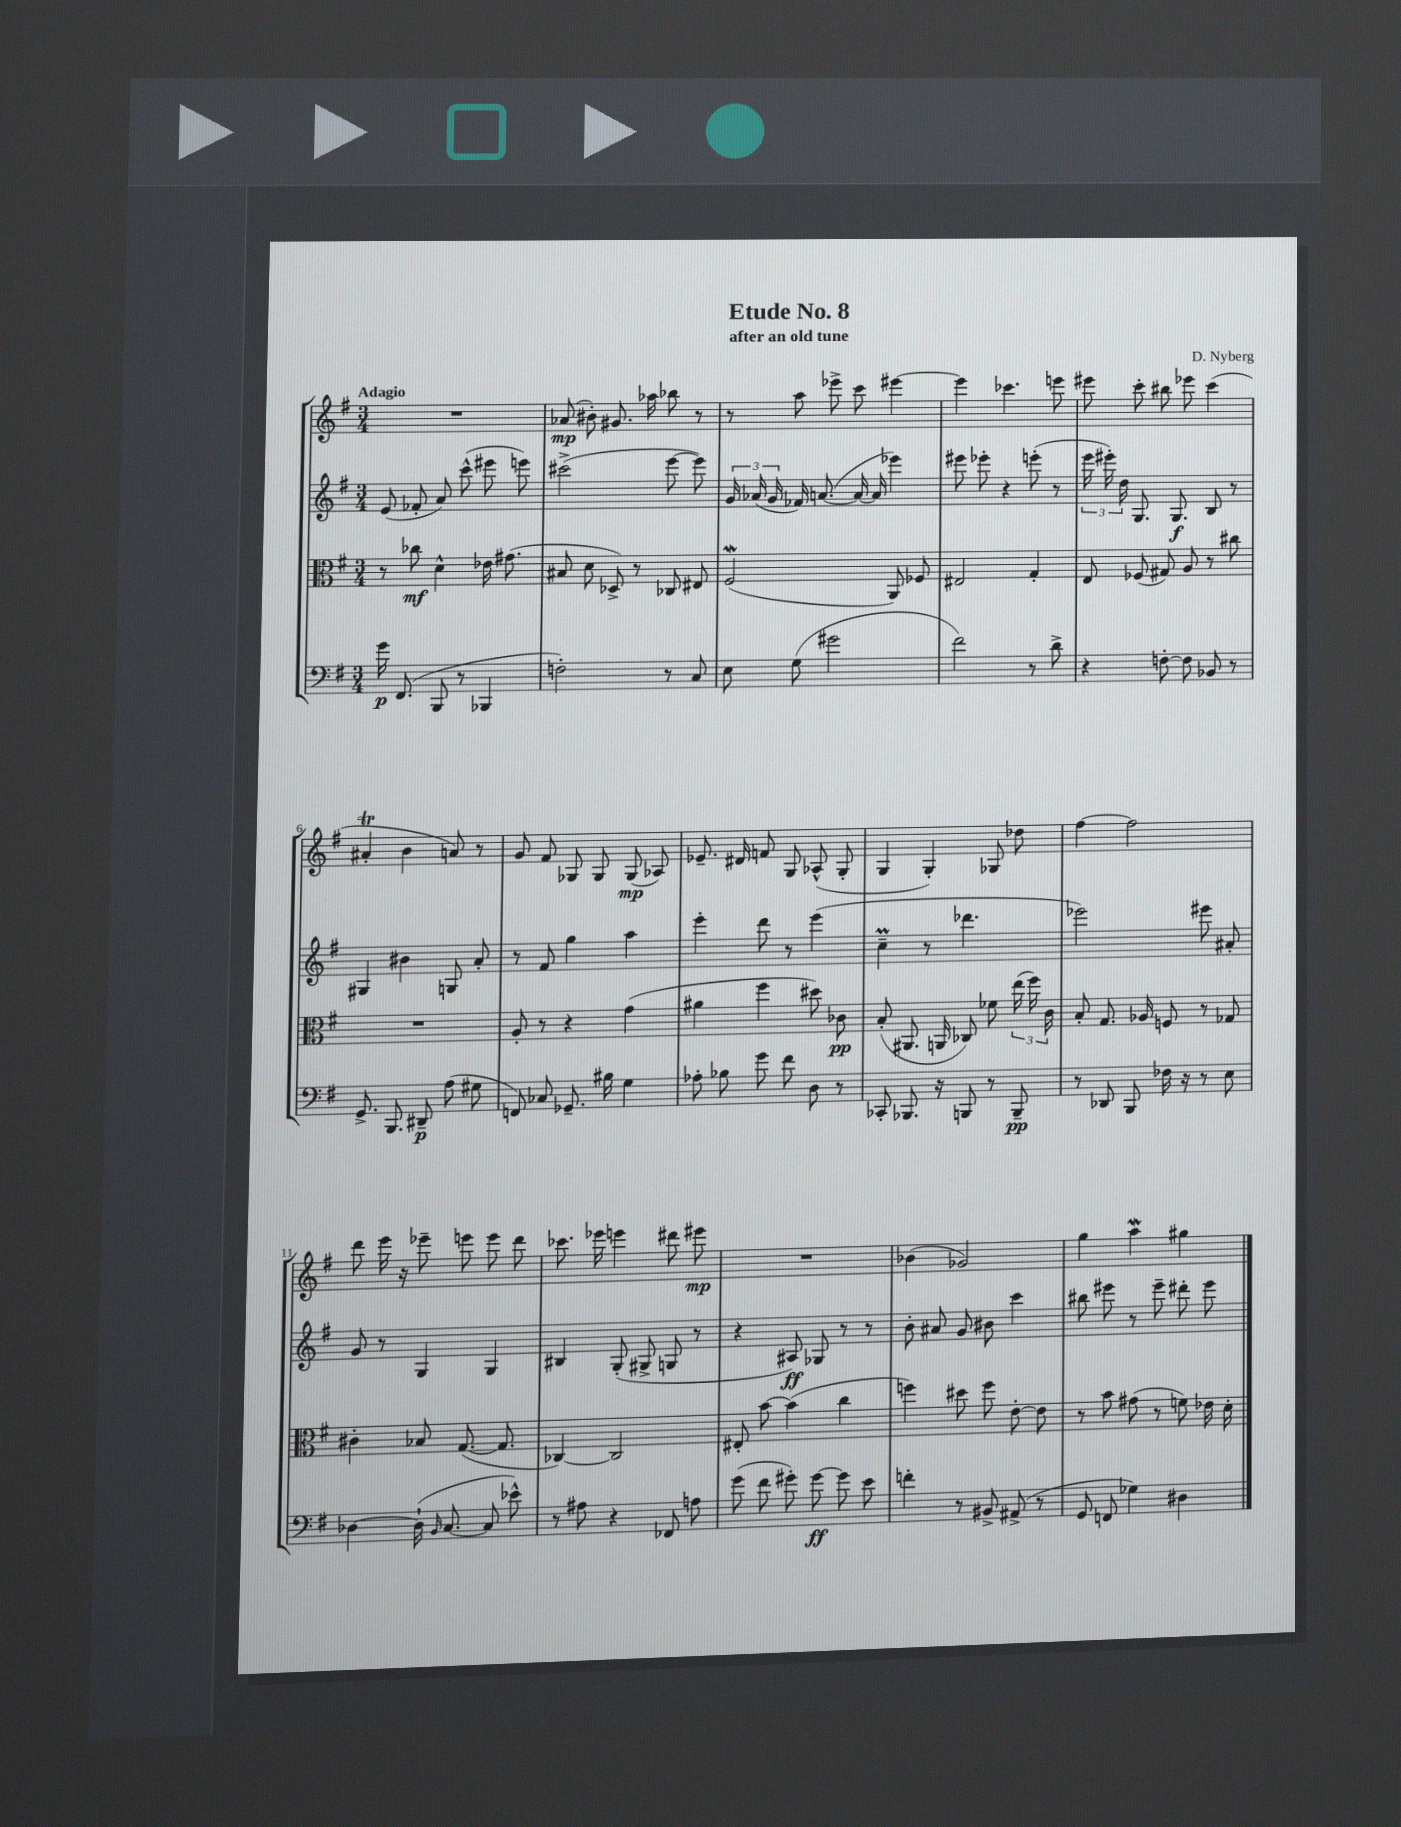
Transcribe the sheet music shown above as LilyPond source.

\header { title = "Etude No. 8" composer = "D. Nyberg" subtitle = "after an old tune" }
<<
\new StaffGroup <<
\new Staff = "s0" {
    \clef treble \key g \major \numericTimeSignature \time 3/4 \tempo "Adagio"
    \autoBeamOff R2. |
    aes'8\mp( bis'8-.) gis'8. aes''16 bes''8 r8 |
    r8 a''8 ees'''8-> c'''8 eis'''4~ |
    eis'''4 ces'''4. e'''8 |
    eis'''8 c'''8-. bis''8 ees'''8 c'''4( |
    ais'4-.\trill b'4 a'8) r8 |
    g'8 fis'8 ges8 ges8 ges8\mp( aes8) |
    ees'8.-- dis'16 f'8 g8 aes8-^( g8-. |
    g4 g4-.) ges8 des''8 |
    fis''4~ fis''2 |
    d'''8 e'''16 r16 ees'''8-- e'''8 e'''8 d'''8 |
    ces'''8. ees'''16 e'''4 dis'''8 eis'''8\mp |
    R2. |
    bes'4( ges'2) |
    g''4 a''4\mordent gis''4 \bar "|." |
}
\new Staff = "s1" {
    \clef treble \key g \major \numericTimeSignature \time 3/4
    \autoBeamOff e'8( fes'8-. a'8) c'''8-^( eis'''8 e'''8) |
    cis'''2->( e'''8~ e'''8) |
    \tuplet 3/2 { g'16 aes'16( g'16 } fes'16) a'8.~( a'16~ a'16 ees'''4) |
    eis'''8 ees'''8-. r4 e'''8-.( r8 |
    \tuplet 3/2 { e'''16 eis'''16-.) d''16 } g8. g8.\f b8 r8 |
    gis4 bis'4 g8 a'8-. |
    r8 fis'8 g''4 a''4 |
    e'''4-. d'''8 r8 e'''4( |
    c''4--\prall r8 des'''4. |
    ees'''2) eis'''8 ais'8-. |
    g'8 r8 g4 g4 |
    bis4 g8-.( gis8-> g8 r8 |
    r4 ais8\ff) ges8 r8 r8 |
    b'8-. ais'8 g'8 bis'8 c'''4 |
    bis''8 eis'''8 r8 eis'''8-- dis'''8-. eis'''8 \bar "|." |
}
\new Staff = "s2" {
    \clef alto \key g \major \numericTimeSignature \time 3/4
    \autoBeamOff r8 ces''8\mf d'4-^ ees'16 gis'8.( |
    bis8 d'8 des8->) r8 ces8 eis8 |
    fis2\mordent( a,8) fes8 |
    eis2 g4-. |
    e8 fes8( gis8) a8 r8 cis''8 |
    R2. |
    a8-. r8 r4 g'4( |
    ais'4 fis''4 dis''8) ces'8\pp |
    b8-.( ais,8. a,16 ces8) fes'8 \tuplet 3/2 { e''16( fis''16) c'16 } |
    b8-. g8. aes16 f8 r8 ges8 |
    cis'4-. bes8 g8.~( g8. |
    ces4~) ces2 |
    eis8-. b'8~ b'4( c''4 |
    f''4) dis''8 f''8 e'8~-. e'8 |
    r8 b'8 gis'8( r8 f'8) ees'16 d'16-. \bar "|." |
}
\new Staff = "s3" {
    \clef bass \key g \major \numericTimeSignature \time 3/4
    \autoBeamOff g'16\p fis,8.( b,,8 r8 bes,,4 |
    f2-.) r8 c8 |
    e8 g8( gis'2 |
    fis'2) r8 d'8-> |
    r4 f8~-. f8 bes,8 r8 |
    g,8.-> b,,8. dis,8--\p a8( gis8 |
    f,8) ces8 ges,8.-- bis16 g4 |
    aes8-. bes8 g'8 fis'8 d8 r8 |
    ces,8-. bes,,8. r16 b,,8 r8 b,,8--\pp |
    r8 des,8 b,,8 fes16 r16 r8 e8 |
    des4~ des16-!( \grace { b,16 } c8.~ c8 ees'8-^) |
    r8 ais8 r4 fes,8 a8 |
    g'8( fis'8 gis'8-.) gis'8~\ff gis'8 e'8 |
    f'4-. r8 bis,8-> ais,8->( r8 |
    g,8 f,8 ges4) dis4 \bar "|." |
}
>>
>>
